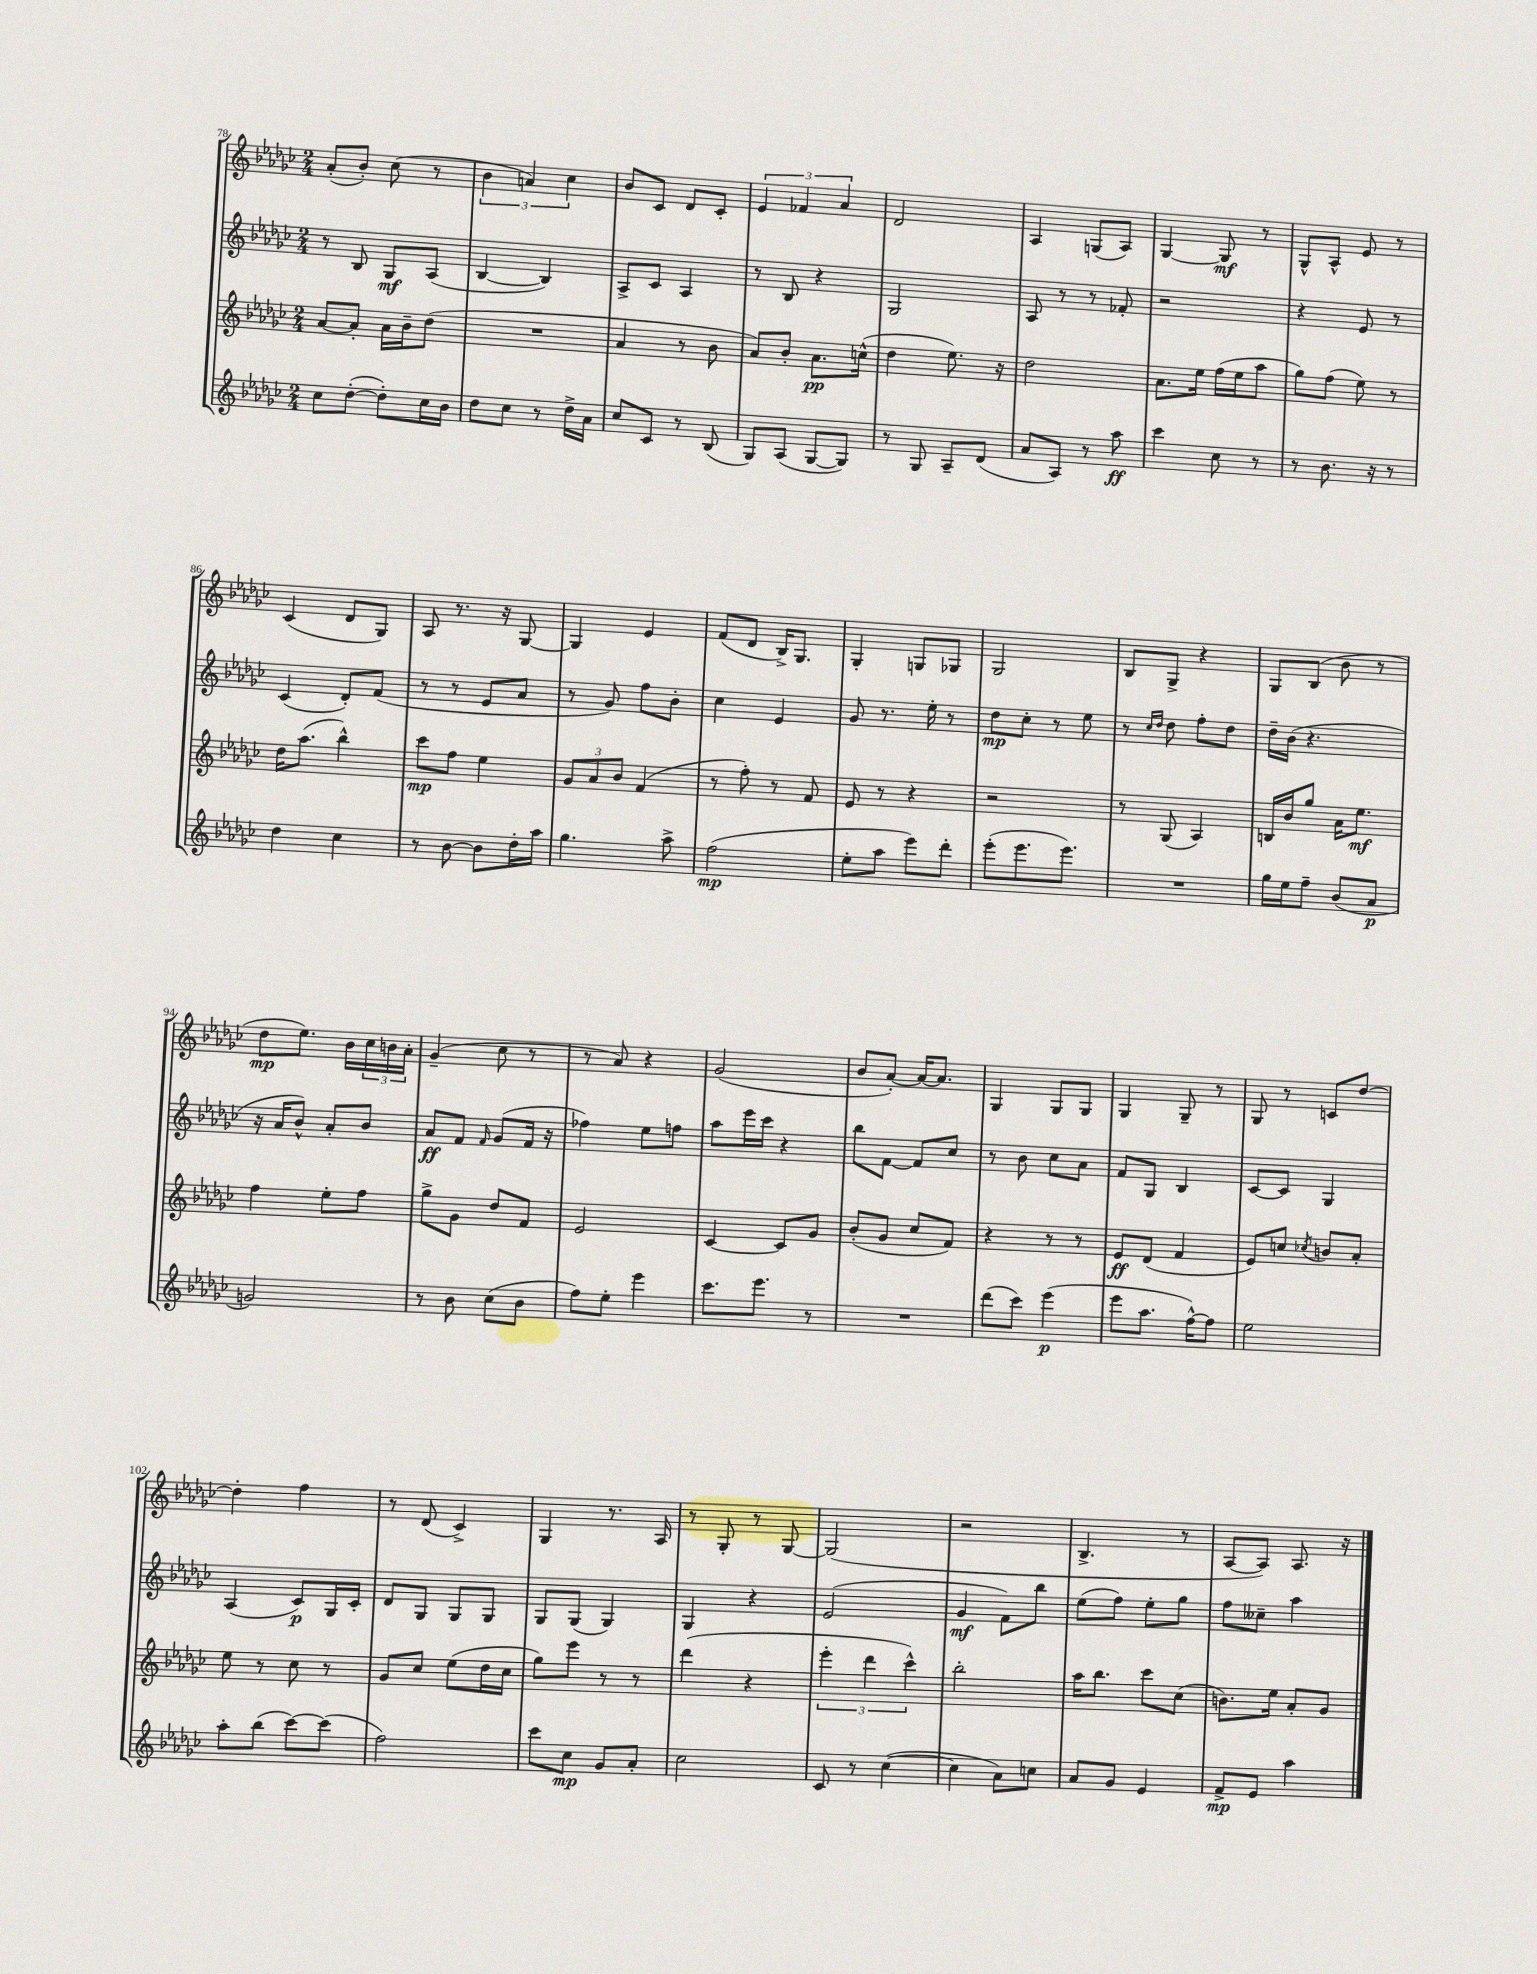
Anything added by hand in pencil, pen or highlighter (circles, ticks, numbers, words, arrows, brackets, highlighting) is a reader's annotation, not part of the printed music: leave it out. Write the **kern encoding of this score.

**kern	**kern	**kern	**kern
*staff4	*staff3	*staff2	*staff1
*clefG2	*clefG2	*clefG2	*clefG2
*k[b-e-a-d-g-c-]	*k[b-e-a-d-g-c-]	*k[b-e-a-d-g-c-]	*k[b-e-a-d-g-c-]
*M2/4	*M2/4	*M2/4	*M2/4
8cc-	[8a-	8r	(8a-'
([8dd-'	8a-']	8B-	8b-')
8dd-'])	16a-	8G-	(8cc-
.	16b-~	.	.
16cc-	(8dd-	(8A-	8r
16b-	.	.	.
=	=	=	=
8dd-	2r	[4B-	6b-
8cc-	.	.	.
.	.	.	6a)
8r	.	4B-])	.
.	.	.	6cc-
16dd-^	.	.	.
16a-	.	.	.
=	=	=	=
8cc-	4a-	8A-^	8b-
8c-	.	8c-	8c-
8r	8r	4A-	8d-
(8B-	8b-	.	8c-'
=	=	=	=
8G-)	8a-)	8r	6e-
(8A-	8b-'	8B-	.
.	.	.	6f-
[8G-	8.a-	4r	.
.	.	.	6a-
8G-])	.	.	.
.	(16cc^^	.	.
=	=	=	=
8r	4dd-	2G-	2d-
8G-	.	.	.
8A-~	8.ee-)	.	.
(8d-	.	.	.
.	16r	.	.
=	=	=	=
8a-	2dd-	8A-	4A-
8A-)	.	8r	.
8r	.	8r	(8G
8aa-	.	8f-'	8A-)
=	=	=	=
4ccc-	8.a-	2r	[4G-
.	16ee-	.	.
8cc-	(16ff	.	8G-]
.	16ee-	.	.
8r	8aa-	.	8r
=	=	=	=
8r	8gg-)	4r	8G-^^
8.b-	(8ff	.	8A-^^
.	8ee-)	8e-	8e-
16r	.	.	.
8r	8r	8r	8r
=	=	=	=
4dd-	16dd-	(4c-	(4c-
.	(8.aa-	.	.
4cc-	4bb-^^)	8d-')	8d-
.	.	(8f	8G-)
=	=	=	=
8r	8ccc-	8r	8A-
[8b-	8ff	8r	8.r
8b-]	4ee-	8e-	.
.	.	.	16r
16dd-'	.	8a-	[8G-
16aa-	.	.	.
=	=	=	=
4.gg-	12g-	8r	4G-]
.	12a-	.	.
.	.	8g-)	.
.	12b-	.	.
.	(4f	8ff	4e-
8aa-^	.	8b-'	.
=	=	=	=
(2ff	8r	4cc-	(8f
.	8ff')	.	8d-
.	8r	4e-	16B-^)
.	.	.	8.G-
.	8f	.	.
=	=	=	=
8ee-'	8e-	8g-	4G-'
8aa-	8r	8.r	.
8eee-)	4r	.	8G
.	.	16ee-'	.
8ddd-'	.	8r	8G-
=	=	=	=
(8eee-'	2r	8dd-	2G-
8.eee-	.	8cc-'	.
.	.	8r	.
8.eee-)	.	.	.
.	.	8ee-	.
=	=	=	=
2r	8r	8r	8B-
.	.	16qqcc-	.
.	.	16qqdd-	.
.	(8G-	8dd-	8G-^
.	4A-)	8ff'	4r
.	.	8dd-	.
=	=	=	=
16gg-	16B	16dd-~	8G-
16ee-	16b-	(16b-	.
8ff~	8gg-	4.r	(8B-
(8b-	16a-	.	8b-
.	8.ee-	.	.
8a-	.	.	8r
=	=	=	=
2g)	4ff	16r	8dd-
.	.	16a-	.
.	.	8b-^^)	8.ee-)
.	8ee-'	8a-'	.
.	.	.	16b-
.	8ff	8b-	24cc-
.	.	.	24b
.	.	.	24a-'
=	=	=	=
8r	8gg-^	8a-	(4g-~
8b-	8g-	8f	.
.	.	16qqf	.
(8cc-	8dd-	(8g-	8cc-
8b-	8f	16f	8r
.	.	16r	.
=	=	=	=
8ff)	2e-	4ff-)	8r
8ee-'	.	.	8a-)
4eee-	.	8ee-	4r
.	.	8ff	.
=	=	=	=
8.ccc-	[4c-	8aa-	(2g-
.	.	16eee-	.
8.eee-	.	16ccc-	.
.	8c-]	4r	.
8r	8g-	.	.
=	=	=	=
2r	(8b-'	8bb-	8b-
.	8g-	[8f	[8a-')
.	8cc-	8f]	16a-_
.	.	.	8.a-]
.	8f)	8cc-	.
=	=	=	=
(8ddd-	4r	8r	4G-
8ccc-)	.	8b-	.
(4eee-	8r	8cc-	8G-
.	8r	8a-	8G-
=	=	=	=
8eee-	8e-	8f	4G-
8.aa-	(8d-	8G-	.
.	4f	4B-	8G-~
[16ff^^)	.	.	.
8ff]	.	.	8r
=	=	=	=
2ee-	8e-)	[8c-	8G-
.	8cc	8c-]	8r
.	8qcc-	.	.
.	8b	4G-	8c
.	8a-'	.	[8dd-
=	=	=	=
8aa-'	8ee-	(4A-	4dd-']
(8bb-	8r	.	.
[8ccc-)	8cc-	8c-)	4ff
(8ccc-]	8r	16G-	.
.	.	16c-'	.
=	=	=	=
2ff)	8g-	8d-	8r
.	8cc-	8G-	(8d-
.	(8ee-	8G-	4c-^)
.	16dd-	8G-	.
.	16cc-	.	.
=	=	=	=
8ccc-	8gg-)	8G-	4G-
8cc-	8eee-	(8G-	.
8g-	8r	4G-)	8.r
8a-'	8r	.	.
.	.	.	16A-
=	=	=	=
2cc-	(4ddd-	4G-	8r
.	.	.	8G-'
.	4r	4r	8r
.	.	.	[8G-
=	=	=	=
8c-	6eee-'	(2e-	(2G-]
8r	.	.	.
.	6ddd-	.	.
([4cc-	.	.	.
.	6ccc-^^)	.	.
=	=	=	=
4cc-]	2bb-'	4g-	2r
8a-)	.	8f)	.
8cc	.	8bb-	.
=	=	=	=
8a-	16aa-	(8ee-	4.B-^
.	8.bb-	.	.
8g-	.	8ff)	.
4e-	8ccc-	8ee-'	.
.	(8cc-	8gg-	8r
=	=	=	=
8f^	8.b)	8ff	[8A-
8e-	.	8cc--~	8A-])
.	16ee-	.	.
4aa-	8a-'	4aa-	8.A-
.	8g-	.	.
.	.	.	16r
==	==	==	==
*-	*-	*-	*-
